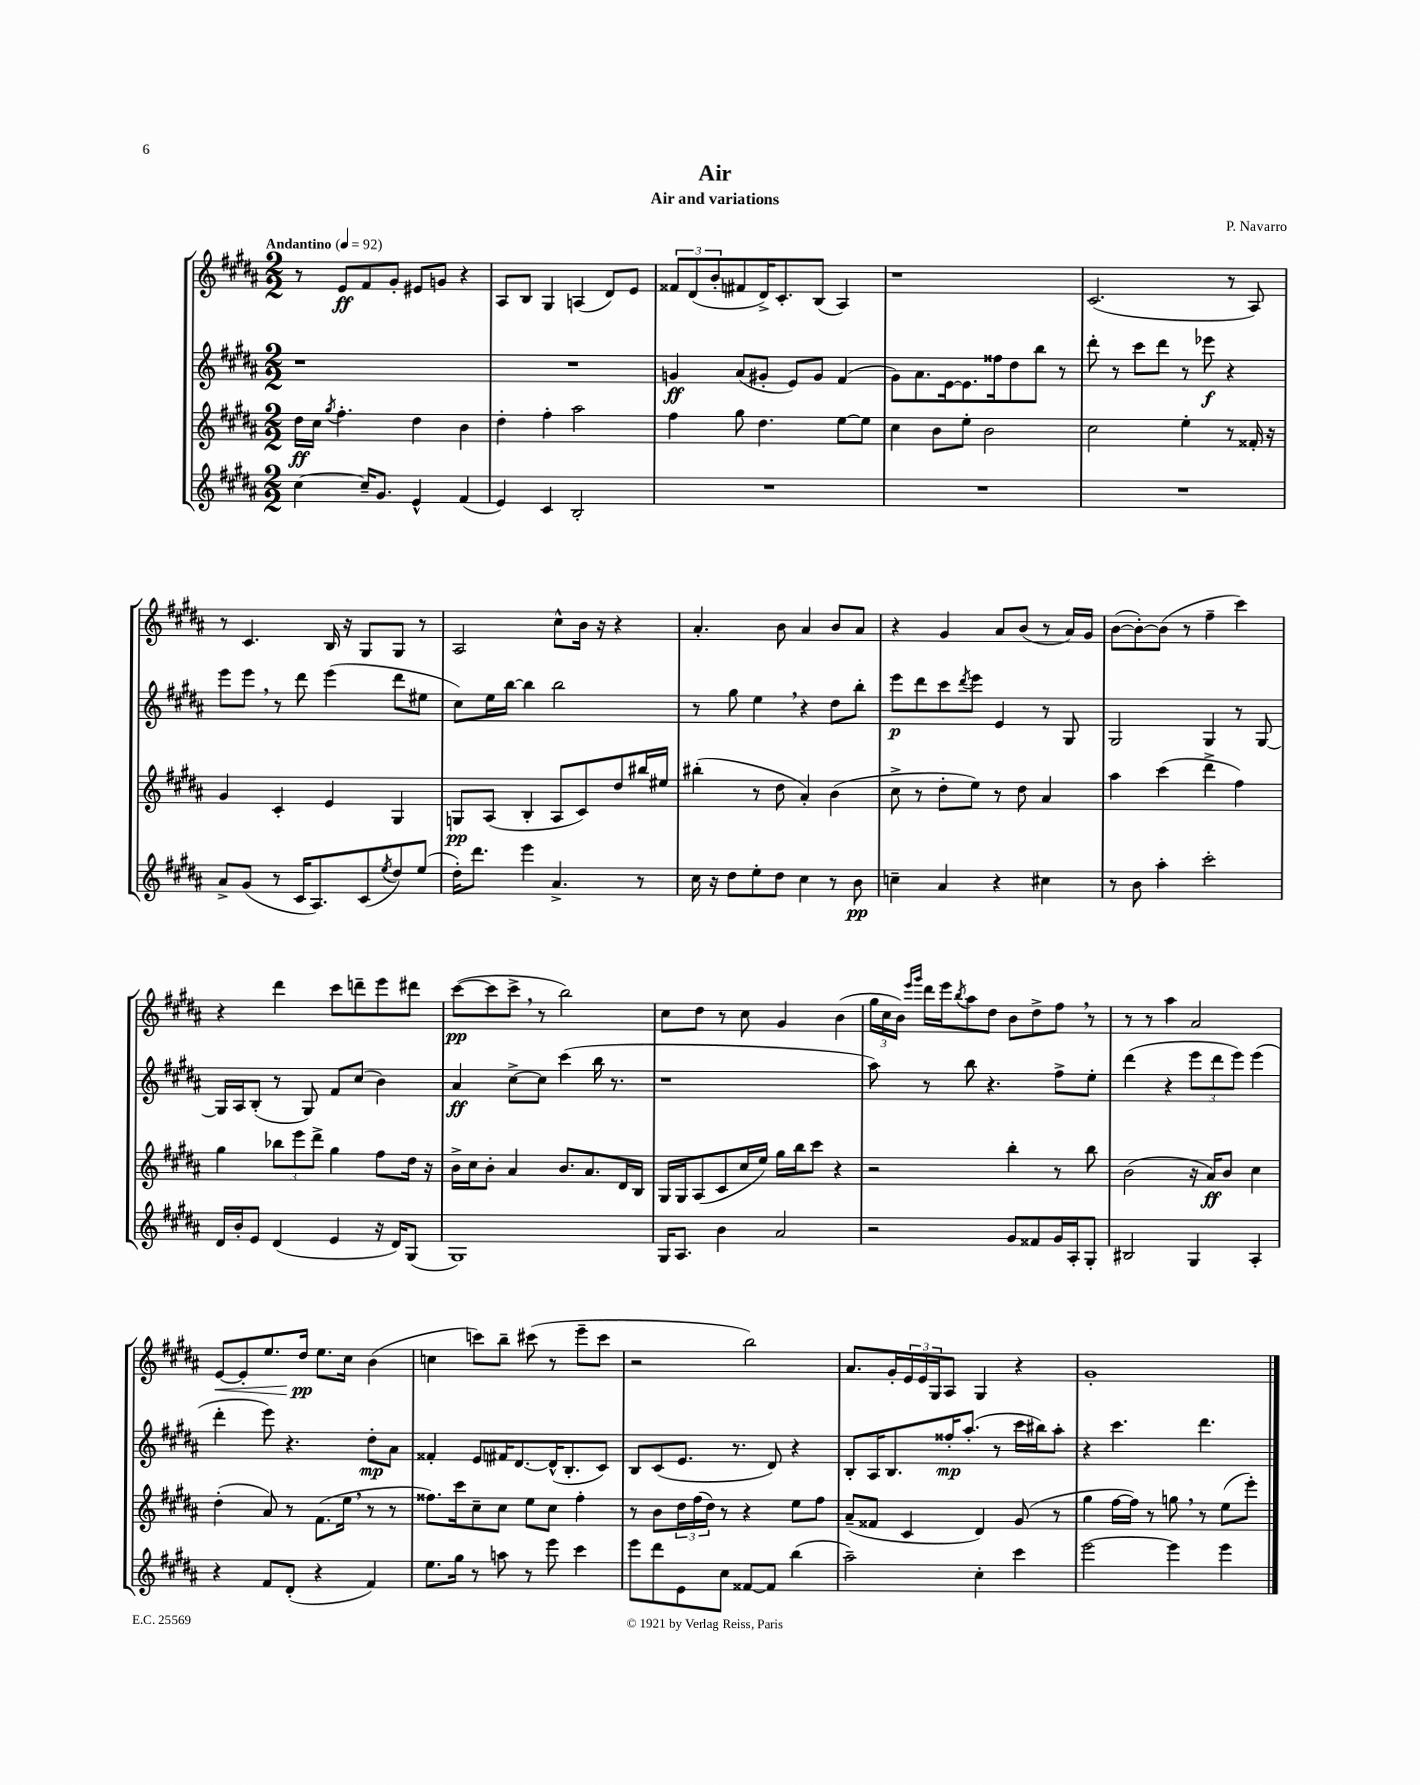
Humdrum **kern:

**kern	**dynam	**kern	**dynam	**kern	**dynam	**kern	**dynam
*part4	*part4	*part3	*part3	*part2	*part2	*part1	*part1
*staff4	*staff4	*staff3	*staff3	*staff2	*staff2	*staff1	*staff1
*clefG2	*	*clefG2	*	*clefG2	*	*clefG2	*
*k[f#c#g#d#a#]	*	*k[f#c#g#d#a#]	*	*k[f#c#g#d#a#]	*	*k[f#c#g#d#a#]	*
*M2/2	*	*M2/2	*	*M2/2	*	*M2/2	*
*MM92	*	*MM92	*	*MM92	*	*MM92	*
=1	=1	=1	=1	=1	=1	=1	=1
!	!	!	!	!	!	!LO:TX:a:B:t=Andantino	!
[4cc#\	.	16dd#\LL	ff	1r	.	8r	.
.	.	16cc#\JJ	.	.	.	.	.
.	.	8qgg#/	.	.	.	.	.
.	.	4.ff#'\	.	.	.	8e/L	ff
16cc#~/KL]	.	.	.	.	.	8f#/	.
8.g#/J	.	.	.	.	.	.	.
.	.	.	.	.	.	8g#'/J	.
4e^^/	.	4dd#\	.	.	.	8e#X/L	.
.	.	.	.	.	.	8gn/J	.
(4f#/	.	4b\	.	.	.	4r	.
=2	=2	=2	=2	=2	=2	=2	=2
4e/)	.	4dd#'\	.	1r	.	8A#/L	.
.	.	.	.	.	.	8B/J	.
4c#/	.	4ff#'\	.	.	.	4G#/	.
2B'/	.	2aa#\	.	.	.	(4An/	.
.	.	.	.	.	.	8d#/L)	.
.	.	.	.	.	.	8e/J	.
=3	=3	=3	=3	=3	=3	=3	=3
1r	.	4ff#\	.	4gn/	ff	12f##X/L	.
.	.	.	.	.	.	(12d#/	.
.	.	.	.	.	.	12b'/	.
.	.	8gg#\	.	(8a#/L	.	8f#X/	.
.	.	4.dd#\	.	8g#X'/J	.	16d#^/K)	.
.	.	.	.	.	.	8.c#'/	.
.	.	.	.	8e/L)	.	.	.
.	.	.	.	8g#/J	.	(8B/J	.
.	.	[8ee\L	.	(4f#/	.	4A#/)	.
.	.	8ee\J]	.	.	.	.	.
=4	=4	=4	=4	=4	=4	=4	=4
1r	.	4cc#\	.	8g#\L)	.	1r	.
.	.	.	.	8.a#\	.	.	.
.	.	8b\L	.	.	.	.	.
.	.	.	.	[16e\k	.	.	.
.	.	8ee'\J	.	8.e\]	.	.	.
.	.	2b\	.	.	.	.	.
.	.	.	.	16ff##X\k	.	.	.
.	.	.	.	8dd#\	.	.	.
.	.	.	.	8bb\J	.	.	.
.	.	.	.	8r	.	.	.
=5	=5	=5	=5	=5	=5	=5	=5
1r	.	2cc#\	.	8ddd#'\	.	(2.c#/	.
.	.	.	.	8r	.	.	.
.	.	.	.	8ccc#\L	.	.	.
.	.	.	.	8ddd#\J	.	.	.
.	.	4ee'\	.	8r	.	.	.
.	.	.	.	8eee-X\	f	.	.
.	.	8r	.	4r	.	8r	.
.	.	16f##X'/	.	.	.	8A#/)	.
.	.	16r	.	.	.	.	.
!!LO:LB:g=z
=6	=6	=6	=6	=6	=6	=6	=6
8a#^/L	.	4g#/	.	8eee\L	.	8r	.
(8g#/J	.	.	.	8eee,\J	.	4.c#/	.
8r	.	4c#'/	.	8r	.	.	.
16c#/KL	.	.	.	8ddd#\	.	.	.
8.A#/)	.	.	.	.	.	.	.
.	.	4e/	.	(4eee\	.	16B/	.
.	.	.	.	.	.	16r	.
(8c#/	.	.	.	.	.	8G#/L	.
8qee/	.	.	.	.	.	.	.
8dd#/)	.	4G#/	.	8ddd#\L	.	8G#/J	.
(8ee/J	.	.	.	8ee#X\J	.	8r	.
=7	=7	=7	=7	=7	=7	=7	=7
16dd#'\KL)	.	8Gn/L	pp	8cc#\L)	.	2A#/	.
8.ddd#\J	.	.	.	.	.	.	.
.	.	(8A#/J	.	16ee\L	.	.	.
.	.	.	.	[16bb\JJ	.	.	.
4eee\	.	4B'/	.	4bb\]	.	.	.
4.a#^/	.	8A#/L	.	2bb\	.	8cc#^^\L	.
.	.	8c#/)	.	.	.	16b\Jk	.
.	.	.	.	.	.	16r	.
.	.	8dd#/	.	.	.	4r	.
8r	.	16bb#X/L	.	.	.	.	.
.	.	16ee#X/JJ	.	.	.	.	.
=8	=8	=8	=8	=8	=8	=8	=8
16cc#\	.	(4bb#X'\	.	8r	.	4.a#'/	.
16r	.	.	.	.	.	.	.
8dd#\L	.	.	.	8gg#\	.	.	.
8ee'\	.	8r	.	4ee,\	.	.	.
8dd#\J	.	8dd#\	.	.	.	8b\	.
4cc#\	.	4a#'/)	.	4r	.	4a#/	.
8r	.	(4b\	.	8dd#\L	.	8b/L	.
8b\	pp	.	.	8bb'\J	.	8a#/J	.
=9	=9	=9	=9	=9	=9	=9	=9
4ccn~\	.	8cc#^\	.	8eee\L	p	4r	.
.	.	8r	.	8ddd#\	.	.	.
4a#/	.	8dd#'\L	.	8ccc#\	.	4g#/	.
.	.	.	.	8qddd#/	.	.	.
.	.	8ee\J)	.	8eee\J	.	.	.
4r	.	8r	.	4e/	.	8a#/L	.
.	.	8dd#\	.	.	.	(8b/J	.
4cc#X\	.	4a#/	.	8r	.	8r	.
.	.	.	.	8G#/	.	16a#/LL)	.
.	.	.	.	.	.	16g#/JJ	.
=10	=10	=10	=10	=10	=10	=10	=10
8r	.	4aa#\	.	2G#/	.	([8b\L	.
8b\	.	.	.	.	.	8b'\_)	.
4aa#'\	.	(4ccc#\	.	.	.	(8b\J]	.
.	.	.	.	.	.	8r	.
2ccc#'\	.	4ddd#^\	.	4G#/	.	4ff#~\	.
.	.	4ff#\)	.	8r	.	4ccc#\)	.
.	.	.	.	[8G#/	.	.	.
!!LO:LB:g=z
=11	=11	=11	=11	=11	=11	=11	=11
16d#/LL	.	4gg#\	.	16G#/LL]	.	4r	.
16b'/J	.	.	.	16A#/J	.	.	.
8e/J	.	.	.	(8B'/J	.	.	.
(4d#/	.	12bb-X\L	.	8r	.	4ddd#\	.
.	.	12eee\	.	.	.	.	.
.	.	.	.	8G#/)	.	.	.
.	.	12ddd#^\J	.	.	.	.	.
4e/	.	4gg#\	.	8f#/L	.	8ccc#\L	.
.	.	.	.	(8cc#/J	.	8dddn~\	.
16r	.	8ff#\L	.	4b\)	.	8eee\	.
16d#/KL)	.	.	.	.	.	.	.
(8G#/J	.	16dd#\Jk	.	.	.	8ddd#X\J	.
.	.	16r	.	.	.	.	.
=12	=12	=12	=12	=12	=12	=12	=12
1G#)	.	16b^\LL	.	4a#/	ff	([8ccc#\L	pp
.	.	16cc#\J	.	.	.	.	.
.	.	8b'\J	.	.	.	8ccc#\]	.
.	.	4a#/	.	[8cc#^\L	.	8ccc#^,\J	.
.	.	.	.	8cc#\J]	.	8r	.
.	.	8.b/L	.	(4ccc#\	.	2bb\)	.
.	.	8.a#/	.	.	.	.	.
.	.	.	.	16bb\	.	.	.
.	.	.	.	8.r	.	.	.
.	.	16d#/L	.	.	.	.	.
.	.	16B/JJ	.	.	.	.	.
=13	=13	=13	=13	=13	=13	=13	=13
16G#/KL	.	16G#/LL	.	1r	.	8cc#\L	.
8.A#/J	.	16G#/J	.	.	.	.	.
.	.	(8A#/	.	.	.	8dd#\J	.
4b\	.	8c#/	.	.	.	8r	.
.	.	16cc#/L	.	.	.	8cc#\	.
.	.	16ee/JJ)	.	.	.	.	.
2a#/	.	16gg#\LL	.	.	.	4g#/	.
.	.	16bb\J	.	.	.	.	.
.	.	8ccc#\J	.	.	.	.	.
.	.	4r	.	.	.	(4b\	.
=14	=14	=14	=14	=14	=14	=14	=14
2r	.	2r	.	8aa#\)	.	24gg#\LL	.
.	.	.	.	.	.	24cc#\	.
.	.	.	.	.	.	24b\JJ)	.
.	.	.	.	.	.	16qqeee/LL	.
.	.	.	.	.	.	16qqggg#/JJ	.
.	.	.	.	8r	.	16ddd#\LL	.
.	.	.	.	.	.	16eee\J	.
.	.	.	.	.	.	8qbb/	.
.	.	.	.	8bb\	.	8aa#\	.
.	.	.	.	4.r	.	8dd#\J	.
8g#/L	.	4bb'\	.	.	.	8b\L	.
8f##X/	.	.	.	.	.	8dd#^\	.
16g#/L	.	8r	.	8ff#^\L	.	8ff#,\J	.
16A#'/J	.	.	.	.	.	.	.
8G#'/J	.	8bb\	.	8ee'\J	.	8r	.
=15	=15	=15	=15	=15	=15	=15	=15
2B#X/	.	(2b\	.	(4ddd#\	.	8r	.
.	.	.	.	.	.	8r	.
.	.	.	.	4r	.	4aa#\	.
4G#/	.	16r	.	12eee\L	.	2a#/	.
.	.	16a#/KL)	ff	.	.	.	.
.	.	.	.	12ddd#\	.	.	.
.	.	8b/J	.	.	.	.	.
.	.	.	.	12eee\J)	.	.	.
4A#'/	.	4cc#\	.	(4eee\	.	.	.
!!LO:LB:g=z
=16	=16	=16	=16	=16	=16	=16	=16
!	!	!	!	!	!	!	!LO:HP:b
4r	.	(4dd#'\	.	4ddd#'\	.	[8e/L	<
.	.	.	.	.	.	8e'/]	.
8f#/L	.	8a#/)	.	8eee\)	.	8.ee/	.
(8d#'/J	.	8r	.	4.r	.	.	.
.	.	.	.	.	.	16dd#/Jk	pp
4r	.	(8.f#\L	.	.	.	8.ee\L	[
.	.	16ee,\Jk	.	.	.	16cc#\Jk	.
4f#/)	.	8r	.	8dd#'\L	mp	(4b\	.
.	.	8r	.	8a#\J	.	.	.
=17	=17	=17	=17	=17	=17	=17	=17
8.ee\L	.	8.ff##X\L)	.	4f##X'/	.	4ccn\	.
16gg#\Jk	.	16ccc#\k	.	.	.	.	.
8r	.	8cc#~\	.	8e/L	.	8cccn\L)	.
8aan\	.	8cc#\J	.	16f#X/K	.	8bb~\J	.
.	.	.	.	[8.d#/	.	.	.
8r	.	8ee\L	.	.	.	(8ccc#X\	.
8eee\	.	8cc#\J	.	(16d#^^/K]	.	8r	.
.	.	.	.	8.B'/	.	.	.
4ccc#\	.	4ff##'\	.	.	.	8eee~\L	.
.	.	.	.	8c#/J)	.	8ccc#\J	.
=18	=18	=18	=18	=18	=18	=18	=18
8eee\L	.	8r	.	8B/L	.	2r	.
8ddd#\	.	8b\L	.	(8c#/	.	.	.
8e\	.	24dd#\L	.	8.e/J	.	.	.
.	.	(24ff#\	.	.	.	.	.
.	.	24dd#\JJ)	.	.	.	.	.
8cc#\J	.	8r	.	.	.	.	.
.	.	.	.	8.r	.	.	.
[8f##X/L	.	4r	.	.	.	2bb\)	.
8f##/J]	.	.	.	8d#/)	.	.	.
(4bb\	.	8ee\L	.	4r	.	.	.
.	.	8ff#\J	.	.	.	.	.
=19	=19	=19	=19	=19	=19	=19	=19
2aa#~\)	.	(8a#~/L	.	8B'/L	.	8.a#/L	.
.	.	8f##X/J	.	16A#/K	.	.	.
.	.	.	.	8.B/	.	16g#'/L	.
.	.	4c#/	.	.	.	24e/	.
.	.	.	.	.	.	24e/	.
.	.	.	.	.	.	24G#/J	.
.	.	.	.	16ff##X'/K	mp	8A#/J	.
.	.	.	.	(8.aa#'/J	.	.	.
4cc#'\	.	4d#/)	.	.	.	4G#/	.
.	.	.	.	8r	.	.	.
4ccc#\	.	(8g#/	.	16ccc#\LL	.	4r	.
.	.	.	.	16bb#X\J)	.	.	.
.	.	8r	.	8aa#'\J	.	.	.
=20	=20	=20	=20	=20	=20	=20	=20
[2eee\	.	4gg#\	.	4r	.	1g#'	.
.	.	[16ff#\LL	.	4.ccc#\	.	.	.
.	.	16ff#\JJ])	.	.	.	.	.
.	.	8r	.	.	.	.	.
4eee\]	.	8ggn,\	.	.	.	.	.
.	.	8r	.	4.ddd#\	.	.	.
4eee\	.	(8ee\L	.	.	.	.	.
.	.	8eee'\J)	.	.	.	.	.
==	==	==	==	==	==	==	==
*-	*-	*-	*-	*-	*-	*-	*-
